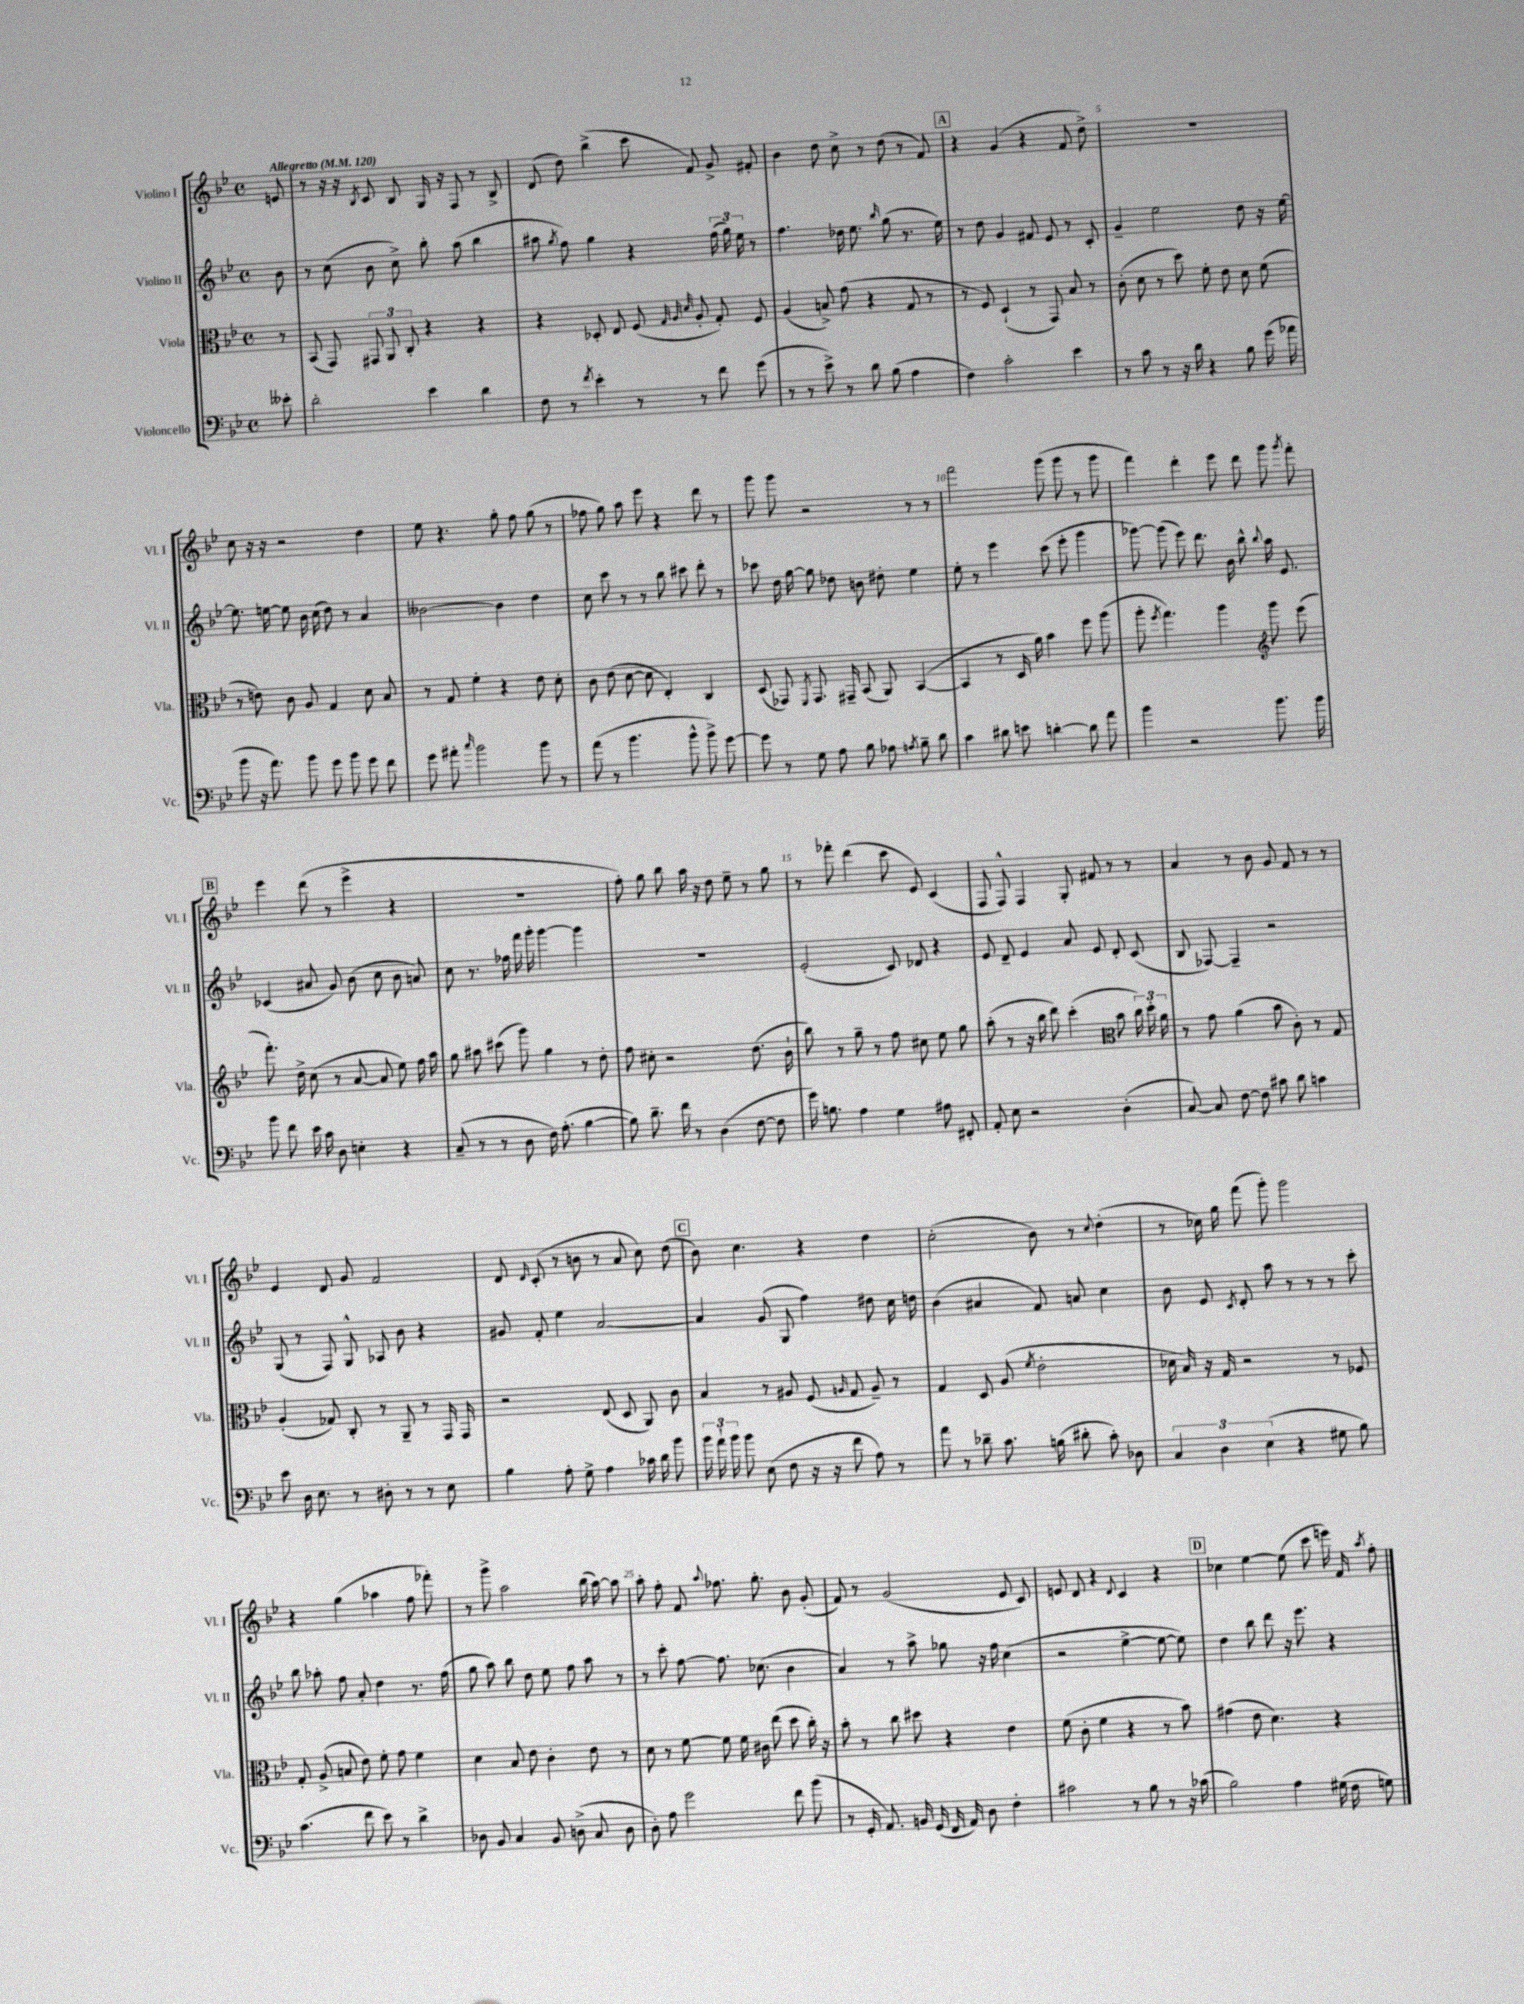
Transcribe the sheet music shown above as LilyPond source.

<<
\new StaffGroup <<
\new Staff = "s0" \with { instrumentName = "Violino I" shortInstrumentName = "Vl. I" } {
    \clef treble \key bes \major \defaultTimeSignature \time 4/4 \partial 8 \tempo "Allegretto" 4 = 120
    \autoBeamOff e'8 |
    r8 r16 r16 \acciaccatura { bes8 } c'8 bes8 g16 r16 f8 r8 bes8-> |
    d'8( d''8) bes''4->( c'''8 f'8) g'8-> fis'8-. |
    bes'4 d''8 c''8-> r8 d''8( r8 f'8) |
    \mark \markup { \box "A" } r4 g'4( r4 f'8 d''8->) |
    R1 |
    c''8 r16 r16 r2 d''4 |
    ees''8 r4. g''8-. f''8 g''8( r8 |
    fes''8 g''8) a''8 ees'''8 r4 d'''8 r8 |
    g'''8 g'''8 r2 r8 r8 |
    f'''2 g'''8( g'''8 r8 g'''8 |
    f'''4) d'''4-. ees'''8 d'''8 g'''8 \acciaccatura { g'''8 } f'''8-. |
    \mark \markup { \box "B" } ees'''4 d'''8( r8 ees'''4-> r4 |
    R1 |
    f''8-.) g''8 bes''8 a''16 r16 d''8 ees''8-- r8 g''8 |
    r8 fes'''8-. d'''4( c'''8 ees'8) c'4( |
    f8 f8-^) f4 g8-. fis'8 r8 r8 |
    a'4 r8 bes'8 g'8 f'8 r8 r8 |
    ees'4 d'8 g'8 f'2 |
    d'8 \grace { d'16 } c'8-.( r8 b'8 r8 a'8 c''8) d''8( |
    \mark \markup { \box "C" } bes'8) c''4. r4 d''4 |
    c''2-.( bes'8) r8 \appoggiatura { c''8 } d''4-.( |
    r8 ces''16) g''16 f'''8( g'''8-.) g'''2 |
    r4 g''4( aes''4 f''8 fes'''8-.) |
    r8 g'''8-> a''2 bes''16( a''16~) a''8 |
    a''8-. f''8-. f'8 \appoggiatura { a''8 } fes''8. g''8.-. bes'8 g'8-.( |
    f'8) r8 g'2( ees'8 c'8) |
    e'8 d'8 r4 \appoggiatura { d'8 } c'4 r4 |
    \mark \markup { \box "D" } ces''4 ees''4~ ees''8( c'''8 e'''16) f'16 \acciaccatura { a''8 } f''8-. \bar "|." |
}
\new Staff = "s1" \with { instrumentName = "Violino II" shortInstrumentName = "Vl. II" } {
    \clef treble \key bes \major \defaultTimeSignature \time 4/4 \partial 8
    \autoBeamOff bes'8 |
    r8 c''8( bes'8 c''8->) bes''8-. a''8( bes''4 |
    ais''8 \acciaccatura { g''8 } f''8) g''4 r4 \tuplet 3/2 { f''16( g''16) ees''16 } r8 |
    f''4. des''16 ees''8. \grace { bes''16 } g''8( r8. ees''16) |
    \mark \markup { \box "A" } r8 d''8 g'4 fis'8 ees'8 r8 c'8-. |
    g'4-- ees''2 d''8 r16 ees''16~ |
    ees''8. e''16~ e''8 bes'16 c''16( d''8) r8 a'4 |
    beses'2~ beses'4 d''4 |
    c''8 c'''8 r8 r8 bes''8 cis'''8 d'''8-. r8 |
    ces'''8 d''16 g''16~ g''8 des''8 b'8 dis''8-. ees''4 |
    ees''8-. r8 ees'''4 c'''8( ees'''8-. g'''4 |
    ges'''8~) ges'''8( ees'''8) d'''8. bes'16 bes''8-^ \appoggiatura { bes''8 } a''16 ees'8. |
    \mark \markup { \box "B" } ces'4( ais'8 g'8) bes'8( c''8 bes'8 a'8) |
    c''8 r8. fes''16 f'''16 g'''16-. g'''4~ g'''4 |
    R1 |
    ees'2-.( c'8) des'8 r4 |
    ees'8 d'8-- ees'4 a'8 ees'8 d'8-. c'8( |
    bes8 fes8~) fes4-- r2 |
    g8( r8 f8) g8-^ aes8 bes'8 r4 |
    gis'8 f'8-. ees''4 a'2~ |
    \mark \markup { \box "C" } a'4 g'8( g8 f''4) dis''8 c''16 d''16 |
    bes'4( ais'4 f'8) a'8 c''4 |
    bes'8 ees'8 \acciaccatura { c'8 } d'8-. a''8 r8 r8 r8 c'''8-. |
    bes''8 aes''8-. f''8 a'8-. d''4 r8. f''16( |
    g''8 a''8) bes''8 d''8 ees''8 f''8 a''8 r8 |
    r8 c'''8-. f''8~ f''8. ces''8.( bes'4 |
    a'4) r8 a''8-> ges''8 r16 f''16 c''4( |
    r2 ees''4~-> ees''8~ ees''8) |
    \mark \markup { \box "D" } d''4 bes''8 d'''8 r16 ees'''8. r4 \bar "|." |
}
\new Staff = "s2" \with { instrumentName = "Viola" shortInstrumentName = "Vla." } {
    \clef alto \key bes \major \defaultTimeSignature \time 4/4 \partial 8
    \autoBeamOff r8 |
    bes,8( g,8) \tuplet 3/2 { gis,8 a,8 c8-. } r4 r4 |
    r4 des8-. ees8 f8( \grace { g32 a32 d'32 } a8-. g8-.) f8 |
    a4( b8->) g'8( r4 g8 r8 |
    \mark \markup { \box "A" } r8 f8) d4-!( r8 g,8) bes8 r8 |
    c'8-.( d'8 r8 d''8) f'8-. ees'8 d'8 f'8( |
    r8 e'8) c'8 a8 g4 d'8 bes8 |
    r8 g8 f'4-. r4 ees'8 d'8-. |
    c'8 ees'8( d'8~ d'8 ees4-.) c4 |
    d8( ges,8) \acciaccatura { f,8 } ges,8. gis,16-- bes,8( a,8) bes,4~( |
    bes,4 r8 d16 a'16) bes'4 f''8 a''8( |
    a''8-. \acciaccatura { f''8 } g''4.) a''4 \clef treble g'''8 ees'''8( |
    \mark \markup { \box "B" } f'''8.-.) d''16-> c''8( r8 a'8~ a'8 ees''8) f''16 a''16 |
    g''8 ais''8 cis'''8( g'''8) g''4 r8 d''8-. |
    f''8 cis''8-. r2 d''8.( bes'16-! |
    bes''8) r8 g''8-- r8 f''8 cis''8 ees''8 g''8 |
    a''8-.( r8 r16 bes''16 d'''8) c'''4-.( \clef alto bes'8 \tuplet 3/2 { c''16) d''16-. a'16 } |
    r8 g'8 a'4( bes'8 c'8-.) r8 g8 |
    a4-.( ges8) c8-. r8 a,8-- r8 g,16 g,16 |
    r2 ees8( d8 a,8) c'8 |
    \mark \markup { \box "C" } bes4 r8 ais8 f8( \grace { a16 } g8 a8--) r8 |
    g4 d8 a8( \acciaccatura { f'8 } ees'2-. |
    des'16 bes16) r16 g16 r2 r8 fes8 |
    g8-. a8->( b8 ees'8) f'8-. g'8 f'4 |
    d'4 bes8 ees'8 c'4-. ees'8 r8 |
    d'8 r8 f'8~ f'8 f'16 cis'16 ees''8( d''8 c''16-.) r16 |
    bes'8-. r8 c''8 dis''8 r4 ees'4 |
    f'8( c'8-. f'4 r4 r8 bes'8) |
    \mark \markup { \box "D" } gis'4( ees'8 d'4.) r4 \bar "|." |
}
\new Staff = "s3" \with { instrumentName = "Violoncello" shortInstrumentName = "Vc." } {
    \clef bass \key bes \major \defaultTimeSignature \time 4/4 \partial 8
    \autoBeamOff eeses'8-. |
    d'2-. ees'4 d'4 |
    f8 r8 \acciaccatura { f'8 } ees'4-. r8 r8 f'8 g'8( |
    r8 r8 ees'8->) r8 d'8 bes8( a4 |
    \mark \markup { \box "A" } f4) c'2-. ees'4 |
    r8 c'8 r8 r16 d'16 r4 bes8 g'16( aes'16 |
    bes'8 r16 a'8.) bes'8 g'8 bes'8 g'8 f'8 |
    g'8 ais'8-. \grace { c''16 } bes'2 bes'8 r8 |
    a'8( r8 bes'4. bes'8-^ bes'8->) g'8~ |
    g'8 r8 g8 a8 bes8 aes8 \acciaccatura { a8 } bes8-- d'8 |
    c'4 dis'8 e'8 d'4~-. d'8 a'8 |
    bes'4 r2 bes'8. bes'16 |
    \mark \markup { \box "B" } bes'8 f'8 ees'16 c'16 d8 e4-. r4 |
    c8--( r8 r8 d8 f16) a8.-.( bes4~ |
    bes8) d'8.-- f'16 r8 d4( f8~ f8 |
    g'16) b8. a4 g4 ais8 fis,8-. |
    a,8-. ees8 r2 d4-.( |
    c8~) c8 f8~ f8 cis'8 d'8 c'4 |
    ees'8 d16 ees8. r8 dis8-. r8 r8 ees8 |
    bes4 a8-. g8-> a4 ces'16 d'16 bes'8 |
    \mark \markup { \box "C" } \tuplet 3/2 { bes'16 a'16-! bes'16 } bes'8 ees8( f8 r16 r16 f'8 a8) r8 |
    a'8 r8 des'8-- c'8. b16( dis'8-. c'8-.) des8 |
    \tuplet 3/2 { c4 d4 ees4( } r4 gis8 bes8) |
    c'4.( f'8 ees'8) r8 d'4-> |
    des8 bes,8 c4 bes,8 d8->( c8 d8 |
    d8-.) a8 g'2 f'8 bes'8( |
    r8 g,16-. a,8.) b,16 g,16( f,16 a,16) d8 f4-. |
    cis'2 r8 bes8 r8 r16 ces'16( |
    \mark \markup { \box "D" } bes2) a4 gis16( f16 g8) \bar "|." |
}
>>
>>
\layout { \context { \Score \override BarNumber.break-visibility = ##(#f #t #t) barNumberVisibility = #(every-nth-bar-number-visible 5) } }
